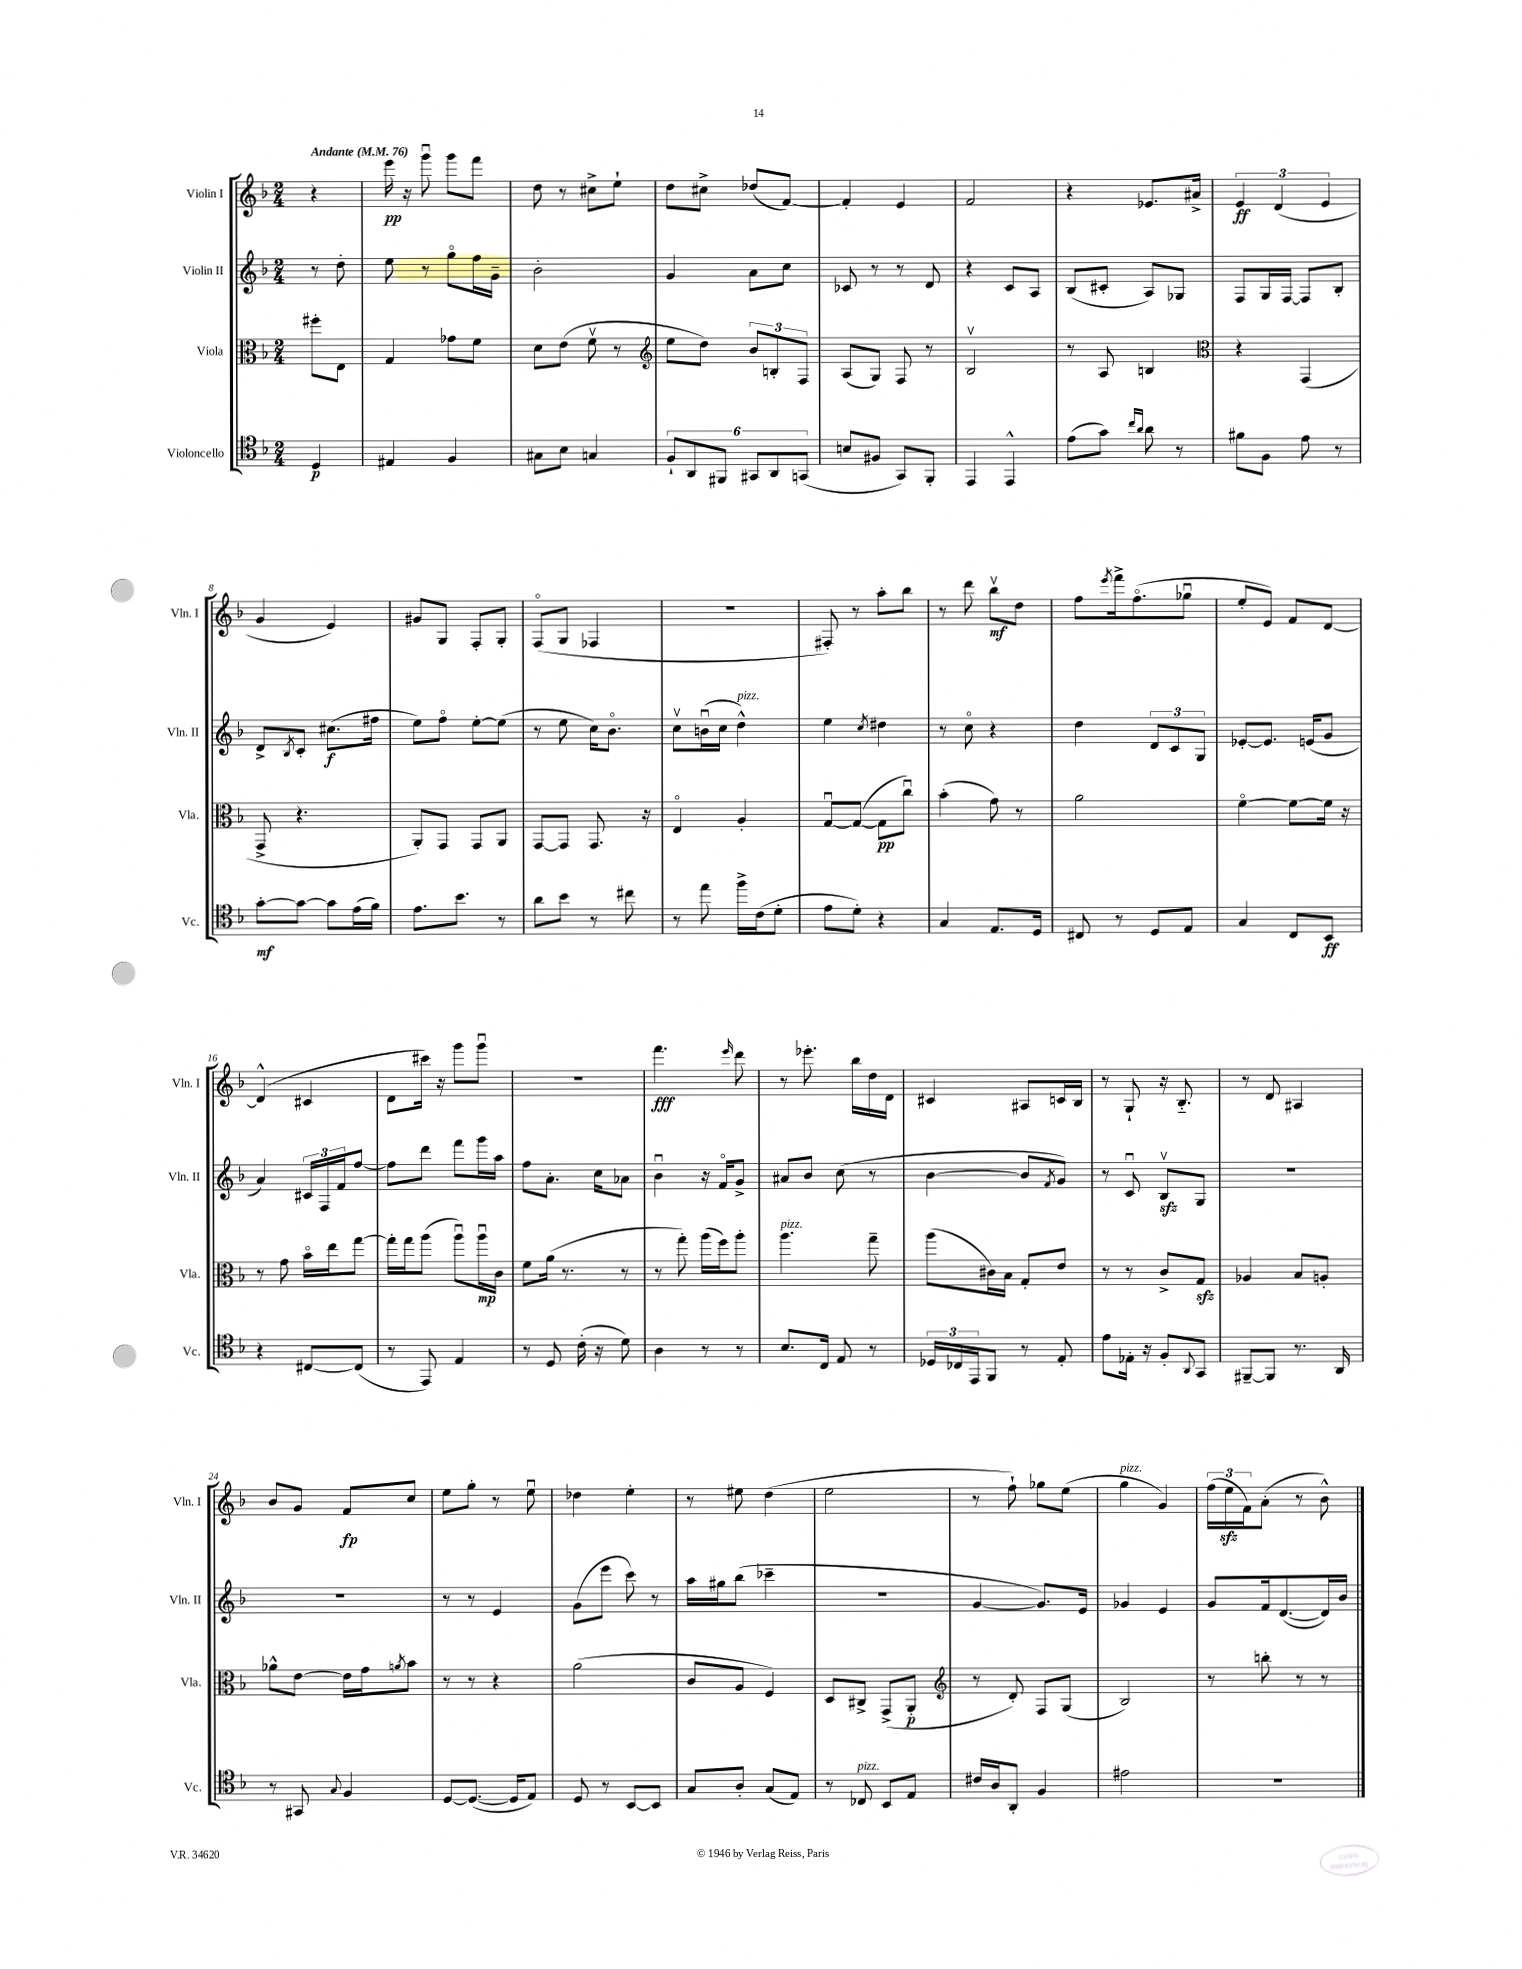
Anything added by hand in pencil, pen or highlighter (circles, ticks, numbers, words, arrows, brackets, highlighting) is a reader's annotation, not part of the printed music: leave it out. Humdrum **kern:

**kern	**kern	**kern	**kern
*staff4	*staff3	*staff2	*staff1
*clefC4	*clefC3	*clefG2	*clefG2
*k[b-]	*k[b-]	*k[b-]	*k[b-]
*M2/4	*M2/4	*M2/4	*M2/4
*MM76	*MM76	*MM76	*MM76
4D	8ff#'	8r	4r
.	8E	8dd'	.
=	=	=	=
4E#	4G	8ee	16eee
.	.	.	16r
.	.	8r	8gggu
4F	8g-	8ggo	8ggg
.	8f	16ff	8fff
.	.	16g~	.
=	=	=	=
8G#	8d	2b-'	8dd
8B-	(8e	.	8r
4G	8fv	.	8cc#^
.	8r	.	8ee`
=	=	=	=
*	*clefG2	*	*
12F`	8ee	4g	8dd
12AA	.	.	.
.	8dd)	.	8cc#^
12FF#	.	.	.
12GG#	12b-	8a	(8dd-
12AA	12B'	.	.
.	.	8cc	[8f)
(12GG	12F	.	.
=	=	=	=
8B	(8A	8c-	4f']
8F#	8G)	8r	.
8GG)	8F	8r	4e
8FF'	8r	8d	.
=	=	=	=
4EE	2B-v	4r	2f
4EE^^	.	8c	.
.	.	8A	.
=	=	=	=
(8e	8r	(8B-	4r
8g)	8A	8c#'	.
16qqcc	.	.	.
16qqa	.	.	.
8a	4B	8A)	8.e-
8r	.	8G-	.
.	.	.	16a#^
=	=	=	=
*	*clefC3	*	*
8f#	4r	8F	6e
8F	.	16G	.
.	.	.	(6d
.	.	[16F	.
8e	(4GG	8F]	.
.	.	.	6e
8r	.	8B-'	.
=	=	=	=
[8g'	8GG^	8d^	4g
.	.	8qB-	.
8g_	4.r	8c'	.
8g]	.	(8.cc#	4e)
(16e	.	.	.
16f)	.	16ff#	.
=	=	=	=
8.e	8AA')	8ee)	8g#
.	8GG	8ffo	8G
8.b-	.	.	.
.	8GG	[8ee'	8F'
8r	8AA	(8ee]	8G'
=	=	=	=
8a	[8GG	8r	(8Fo
8b-	8GG]	8ee	8G
8r	8.GG	16cc)	4F-
.	.	8.b-o	.
8cc#	.	.	.
.	16r	.	.
=	=	=	=
8r	4Eo	8ccv	2r
8ee	.	(16bu	.
.	.	16cc	.
16ff^	4A'	4dd^^)	.
(16c	.	.	.
8d'	.	.	.
=	=	=	=
8e	[8Gu	4ee	8F#')
8d')	(8G_	.	8r
.	.	8qcc	.
4r	8G]	4dd#	8aa'
.	8ccu)	.	8bb-
=	=	=	=
4G	(4b-'	8r	8r
.	.	8cco	8ddd
8.E	8g)	4r	8bb-v
.	8r	.	8dd
16D	.	.	.
=	=	=	=
8C#	2a	4dd	8ff
.	.	.	8qeee
8r	.	.	16fff^
.	.	.	(8.ffo
8D	.	12d	.
.	.	12c	.
8E	.	.	8gg-u
.	.	12G	.
=	=	=	=
4G	[4fo	[8e-'	8ee'
.	.	8.e-]	8e)
8C	8f_	.	8f
.	.	(16e	.
8BB-	16f]	8g	[8d
.	16r	.	.
=	=	=	=
4r	8r	4a)	(4d^^]
.	8g	.	.
[8C#	16b-o	24c#	4c#
.	.	24F	.
.	16ee	.	.
.	.	24f	.
(8C#]	[8gg	[8ff	.
=	=	=	=
8r	16gg']	8ff]	8d
.	16gg	.	.
8EE)	(8aa	8ddd	16ccc#)
.	.	.	16r
4E	8aau)	8fff	8ggg
.	16aau	16ggg	8gggu
.	16c	16aa	.
=	=	=	=
8r	8f	8ff	2r
8D	(16a	8.a'	.
.	8.r	.	.
(16c'	.	.	.
16r	.	16cc	.
8d)	8r	8a-	.
=	=	=	=
4A	8r	4b-u	4.fff
.	8gg')	.	.
8r	(16aa	16r	.
.	16ff)	16fo	.
.	.	.	16qqeee
8r	8aa'	8g^	8ddd
=	=	=	=
8.B-	4.aa	8a#	8r
.	.	8b-	8.eee-'
16C	.	.	.
8E	.	(8cc	.
.	.	.	16bb-
8r	8gg~	8r	16dd
.	.	.	16d
=	=	=	=
24D-	(8aa	[4b-	4c#
24C-	.	.	.
24EE	.	.	.
8FF	16c#)	.	.
.	16B-	.	.
8r	8G'	8b-]	8A#
.	.	8qf	.
8E'	8e	8g)	16c
.	.	.	16B-
=	=	=	=
8e	8r	8r	8r
16E-'	8r	8cu	8G`
16r	.	.	.
8F'	8c^	8B-v	16r
.	.	.	8.B-'~
8qqAA	.	.	.
8GG	8G	8G	.
=	=	=	=
[8FF#~	4A-	2r	8r
8FF#]	.	.	8d
8.r	8B-	.	4A#
.	8A'	.	.
16AA	.	.	.
=	=	=	=
8r	8a-^^	2r	8b-
8GG#	[8e	.	8g
8qqG	.	.	.
4F	16e]	.	8f
.	16g	.	.
.	8qa	.	.
.	8b-	.	8cc
=	=	=	=
[8D	8r	8r	8ee
(8.D_	8r	8r	8gg'
.	4r	4e	8r
16D]	.	.	.
8E)	.	.	8eeu
=	=	=	=
8D	(2a	(8g	4dd-
8r	.	8eee	.
[8BB-	.	8ccc)	4ee'
8BB-]	.	8r	.
=	=	=	=
8G	8c	16aa	8r
.	.	16gg#	.
8A'	8A	(8bb-	8ee#
(8G	4F)	4ccc-~	(4dd
8E)	.	.	.
=	=	=	=
8r	8D	2r	2ee
8C-	8C#^	.	.
8BB-	(8GG^	.	.
8E	8AA'	.	.
=	=	=	=
*	*clefG2	*	*
16c#	8r	[4g	8r
16A	.	.	.
8AA'	8d')	.	8ff`)
4F	8F	8.g])	8gg-
.	(8G	.	(8ee
.	.	16e	.
=	=	=	=
2e#	2B-)	4g-	4gg
.	.	4e	4g)
=	=	=	=
2r	8r	8g	(24ff
.	.	.	24ee
.	.	.	24f)
.	8bb'	16f	(8a'
.	.	([8.d	.
.	8r	.	8r
.	8r	16d])	8b-^^)
.	.	16b-	.
==	==	==	==
*-	*-	*-	*-
